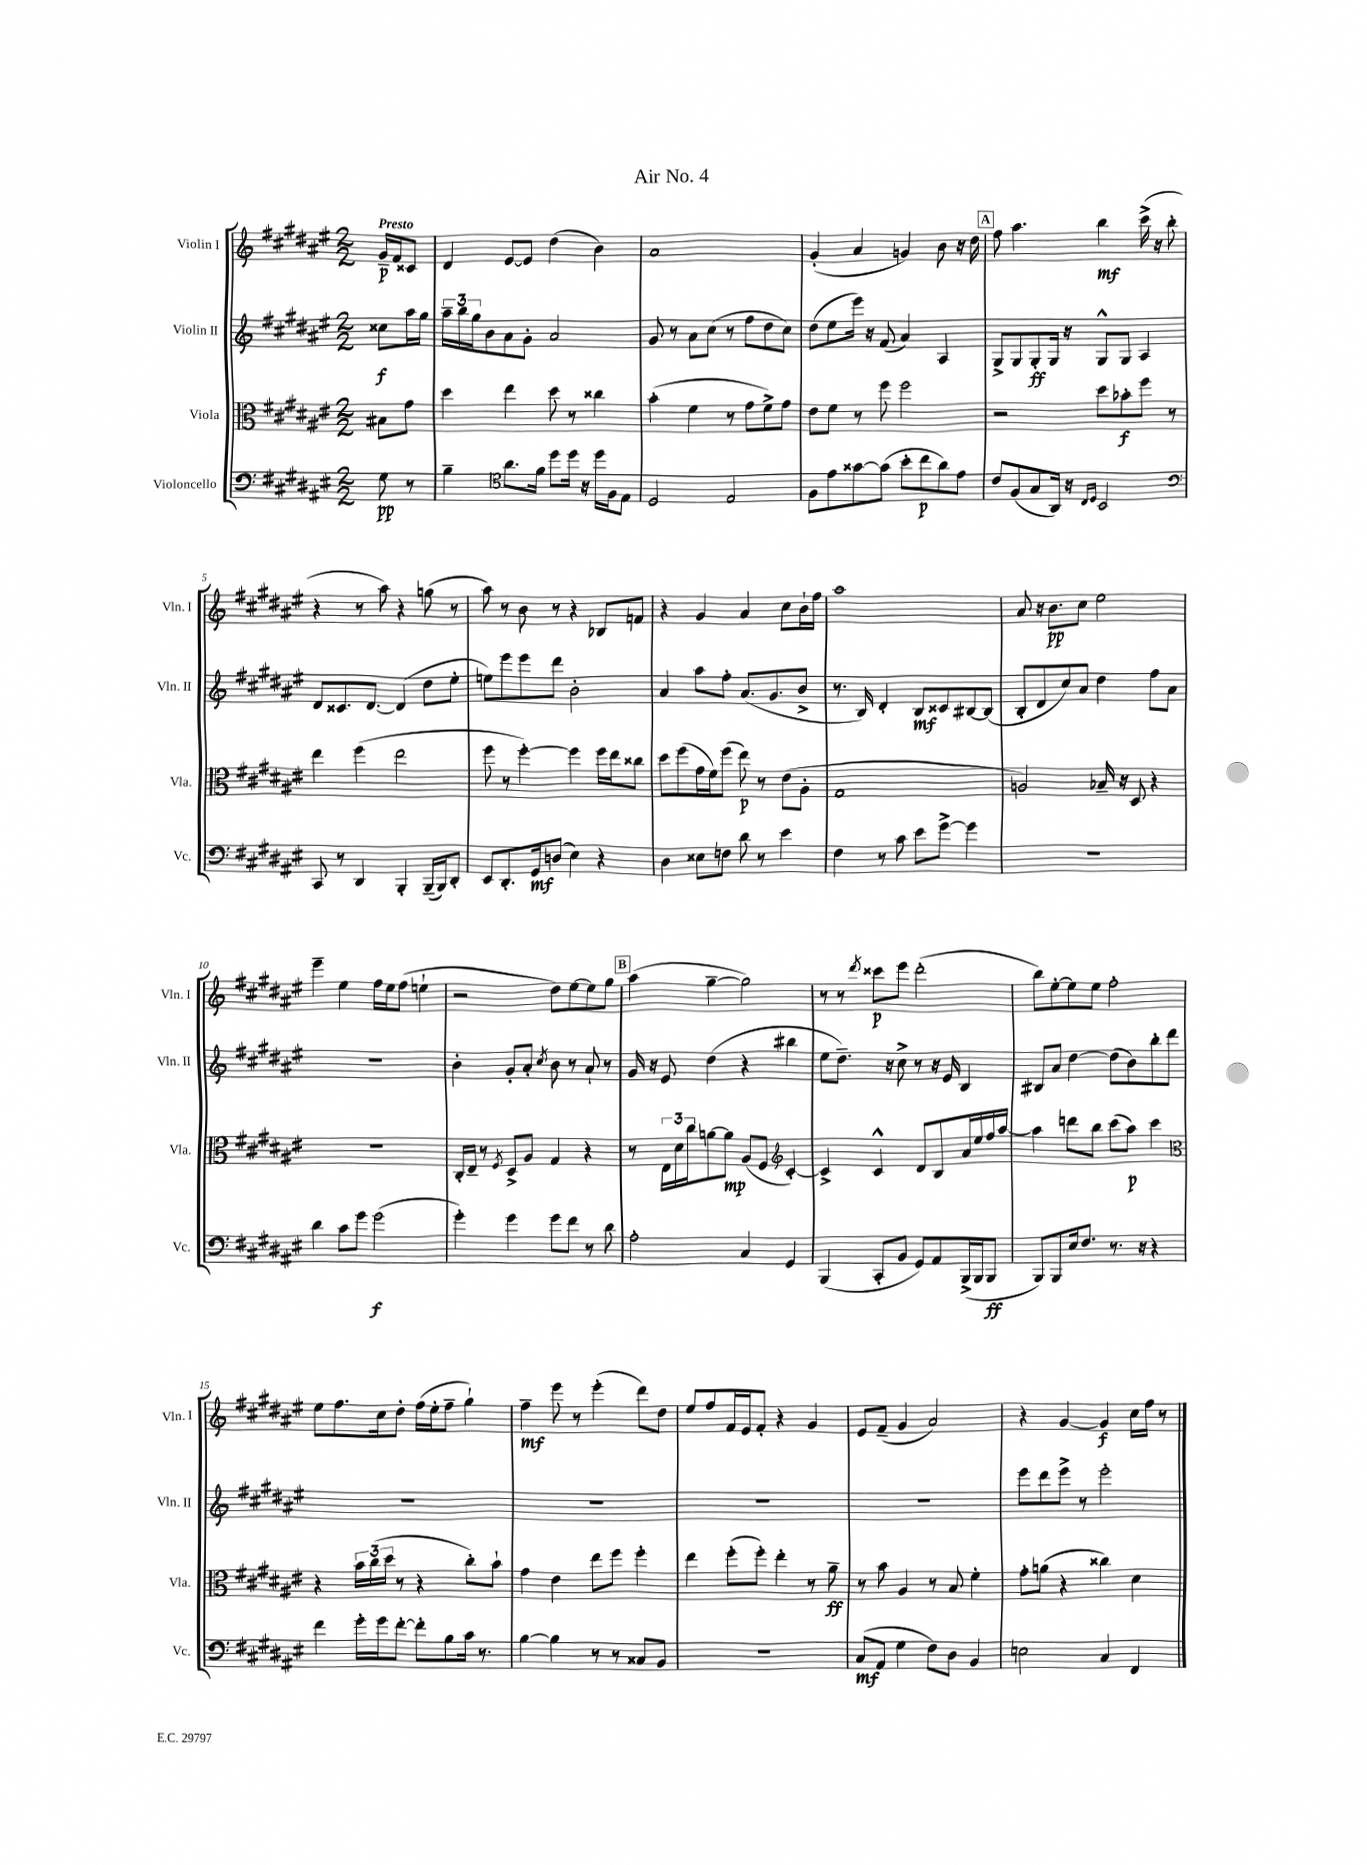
\header { title = "Air No. 4" }
<<
\new StaffGroup <<
\new Staff = "s0" \with { instrumentName = "Violin I" shortInstrumentName = "Vln. I" } {
    \clef treble \key fis \major \numericTimeSignature \time 2/2 \partial 4 \tempo "Presto"
    gis'16--\p fis'16 cisis'8 |
    dis'4 eis'8~ eis'8 dis''4( b'4) |
    ais'1 |
    gis'4-.( ais'4 g'4) b'8 r16 dis''16 |
    \mark \markup { \box "A" } fis''8 ais''4. b''4\mf cis'''16->( r16 b''8-. |
    r4 r8 ais''8) r4 g''8( r8 |
    ais''8) r8 b'8 r8 r4 bes8 f'8 |
    r4 gis'4 ais'4 cis''8 b'16-! fis''16 |
    ais''1 |
    ais'8 r16 b'8.\pp cis''8 eis''2 |
    eis'''4-- eis''4 fis''16 eis''16 fis''8( e''4-! |
    r2 dis''8) eis''8~ eis''8 gis''8 |
    \mark \markup { \box "B" } ais''4( gis''4~-- gis''2) |
    r8 r8 \acciaccatura { dis'''8 } cisis'''8\p eis'''8 dis'''2-.( |
    b''8) eis''8~-. eis''8 eis''8 fis''2-. |
    eis''8 fis''8. cis''16 dis''8-. fis''16( eis''16-. fis''8-- gis''4-!) |
    fis''4--\mf eis'''8 r8 eis'''4-.( dis'''8) dis''8 |
    eis''8 fis''8 fis'16 eis'16 fis'8-. r4 gis'4 |
    eis'8 fis'8--( gis'4 ais'2) |
    r4 gis'4~ gis'4\f cis''16 fis''16 r8 \bar "|." |
}
\new Staff = "s1" \with { instrumentName = "Violin II" shortInstrumentName = "Vln. II" } {
    \clef treble \key fis \major \numericTimeSignature \time 2/2 \partial 4
    cisis''8\f ais''16 gis''16 |
    \tuplet 3/2 { ais''16-- b''16 gis''16 } b'8 ais'8 gis'8-. ais'2 |
    gis'8 r8 ais'8 cis''8( r8 fis''8 dis''8 cis''8) |
    dis''8( eis''8 eis'''16) r16 fis'8( ais'4) ais4 |
    \mark \markup { \box "A" } gis8-> gis8 gis8-.\ff gis16 r16 gis8-^ gis8 ais4 |
    dis'8 cisis'8. dis'8.~ dis'4( dis''8 eis''8-. |
    e''8) eis'''8 eis'''8 dis'''8 b'2-. |
    ais'4 ais''8 fis''8-. ais'8.( gis'8. b'8-> |
    r8. b16) dis'4-. b8\mf cisis'8 bis8~ bis8( |
    b8-. dis'8 cis''8) ais'8 dis''4 fis''8 ais'8 |
    R1 |
    b'4-. gis'8-. ais'8-. \acciaccatura { cis''8 } b'8 r8 ais'8-! r8 |
    \mark \markup { \box "B" } gis'16 r16 eis'8 dis''4( r4 bis''4 |
    eis''8 dis''8.--) r16 cis''8-> r8 r16 eis'16 b4 |
    bis8 ais'8 dis''4~ dis''8( b'8) b''8-. dis'''8 |
    R1 |
    R1 |
    R1 |
    R1 |
    eis'''8 dis'''8 eis'''8-> r8 eis'''2-. \bar "|." |
}
\new Staff = "s2" \with { instrumentName = "Viola" shortInstrumentName = "Vla." } {
    \clef alto \key fis \major \numericTimeSignature \time 2/2 \partial 4
    bis8 gis'8 |
    dis''4 eis''4 dis''8 r8 cisis''4 |
    b'4-.( fis'4 r8 gis'8 fis'8->) gis'8 |
    eis'8 fis'8 r8 fis''8 fis''2 |
    \mark \markup { \box "A" } r2 dis''8 bes'8-.\f fis''8 r8 |
    eis''4 fis''4( eis''2 |
    fis''8 r8 fis''4~-.) fis''4 fis''16 eis''16 cisis''8 |
    dis''8 fis''8( gis'16 fis'16) fis''8( eis''8\p) r8 eis'8( ais8-. |
    gis1 |
    a2) bes16-- r16 dis8 r4 |
    R1 |
    cis16-. eis16-- r8 \acciaccatura { fis8 } dis8-> ais8 gis4 r4 |
    \mark \markup { \box "B" } r8 \tuplet 3/2 { eis16 dis'16 cis''16 } a'8~ a'8\mp ais8( fis8 \clef treble cis'4~-.) |
    cis'4-> cis'4-^ dis'8 b8 ais'16 eis''16 fis''16 ais''16~ |
    ais''4 d'''8 b''8 cis'''8( ais''8\p) cis'''4 |
    \clef alto r4 \tuplet 3/2 { b'16 cis''16( dis''16 } r8 r4 cis''8-.) b'8-! |
    gis'4 eis'4 eis''8 fis''8 fis''4-. |
    eis''4 fis''8-.( fis''8-.) eis''4-. r8 ais'8--\ff |
    r8 b'8 ais4 r8 b8 fis'4-. |
    gis'8-. a'8( r4 cisis''4) dis'4 \bar "|." |
}
\new Staff = "s3" \with { instrumentName = "Violoncello" shortInstrumentName = "Vc." } {
    \clef bass \key fis \major \numericTimeSignature \time 2/2 \partial 4
    gis8\pp r8 |
    b4-- \clef tenor ais'8. fis'16 dis''8 dis''16 r16 dis''16 fis16 eis8 |
    dis2 eis2 |
    fis8 eis'8 gisis'8~ gisis'8( b'8-. cis''8\p ais'8) eis'8 |
    \mark \markup { \box "A" } cis'8 fis8( gis8 ais,16) r16 \grace { cis16 dis16 } b,2 |
    \clef bass cis,8 r8 dis,4 b,,4-. b,,16--( b,,16) dis,8-. |
    eis,8 dis,8.-. gis,16\mf d8( eis4) r4 |
    dis4 eisis8 f8 dis'8 r8 eis'4 |
    fis4 r8 cis'8 eis'8 gis'8~-> gis'4 |
    r1 |
    dis'4 cis'8 gis'8 gis'2\f( |
    gis'4-.) gis'4 gis'8 fis'8 r8 dis'8 |
    \mark \markup { \box "B" } ais2-. cis4 gis,4 |
    b,,4( cis,8-. b,8 gis,8) ais,8 b,,16->( b,,16 b,,8\ff |
    b,,8) b,,8 eis16 fis8. r8. r16 r4 |
    fis'4 gis'16-. gis'16 fis'8~-. fis'8-. b8 cis'16 r8. |
    b4~ b4 r8 r8 cisis8 b,8 |
    R1 |
    cis8\mf( ais,8 gis4 fis8) dis8 b,4 |
    e2 cis4 fis,4 \bar "|." |
}
>>
>>
